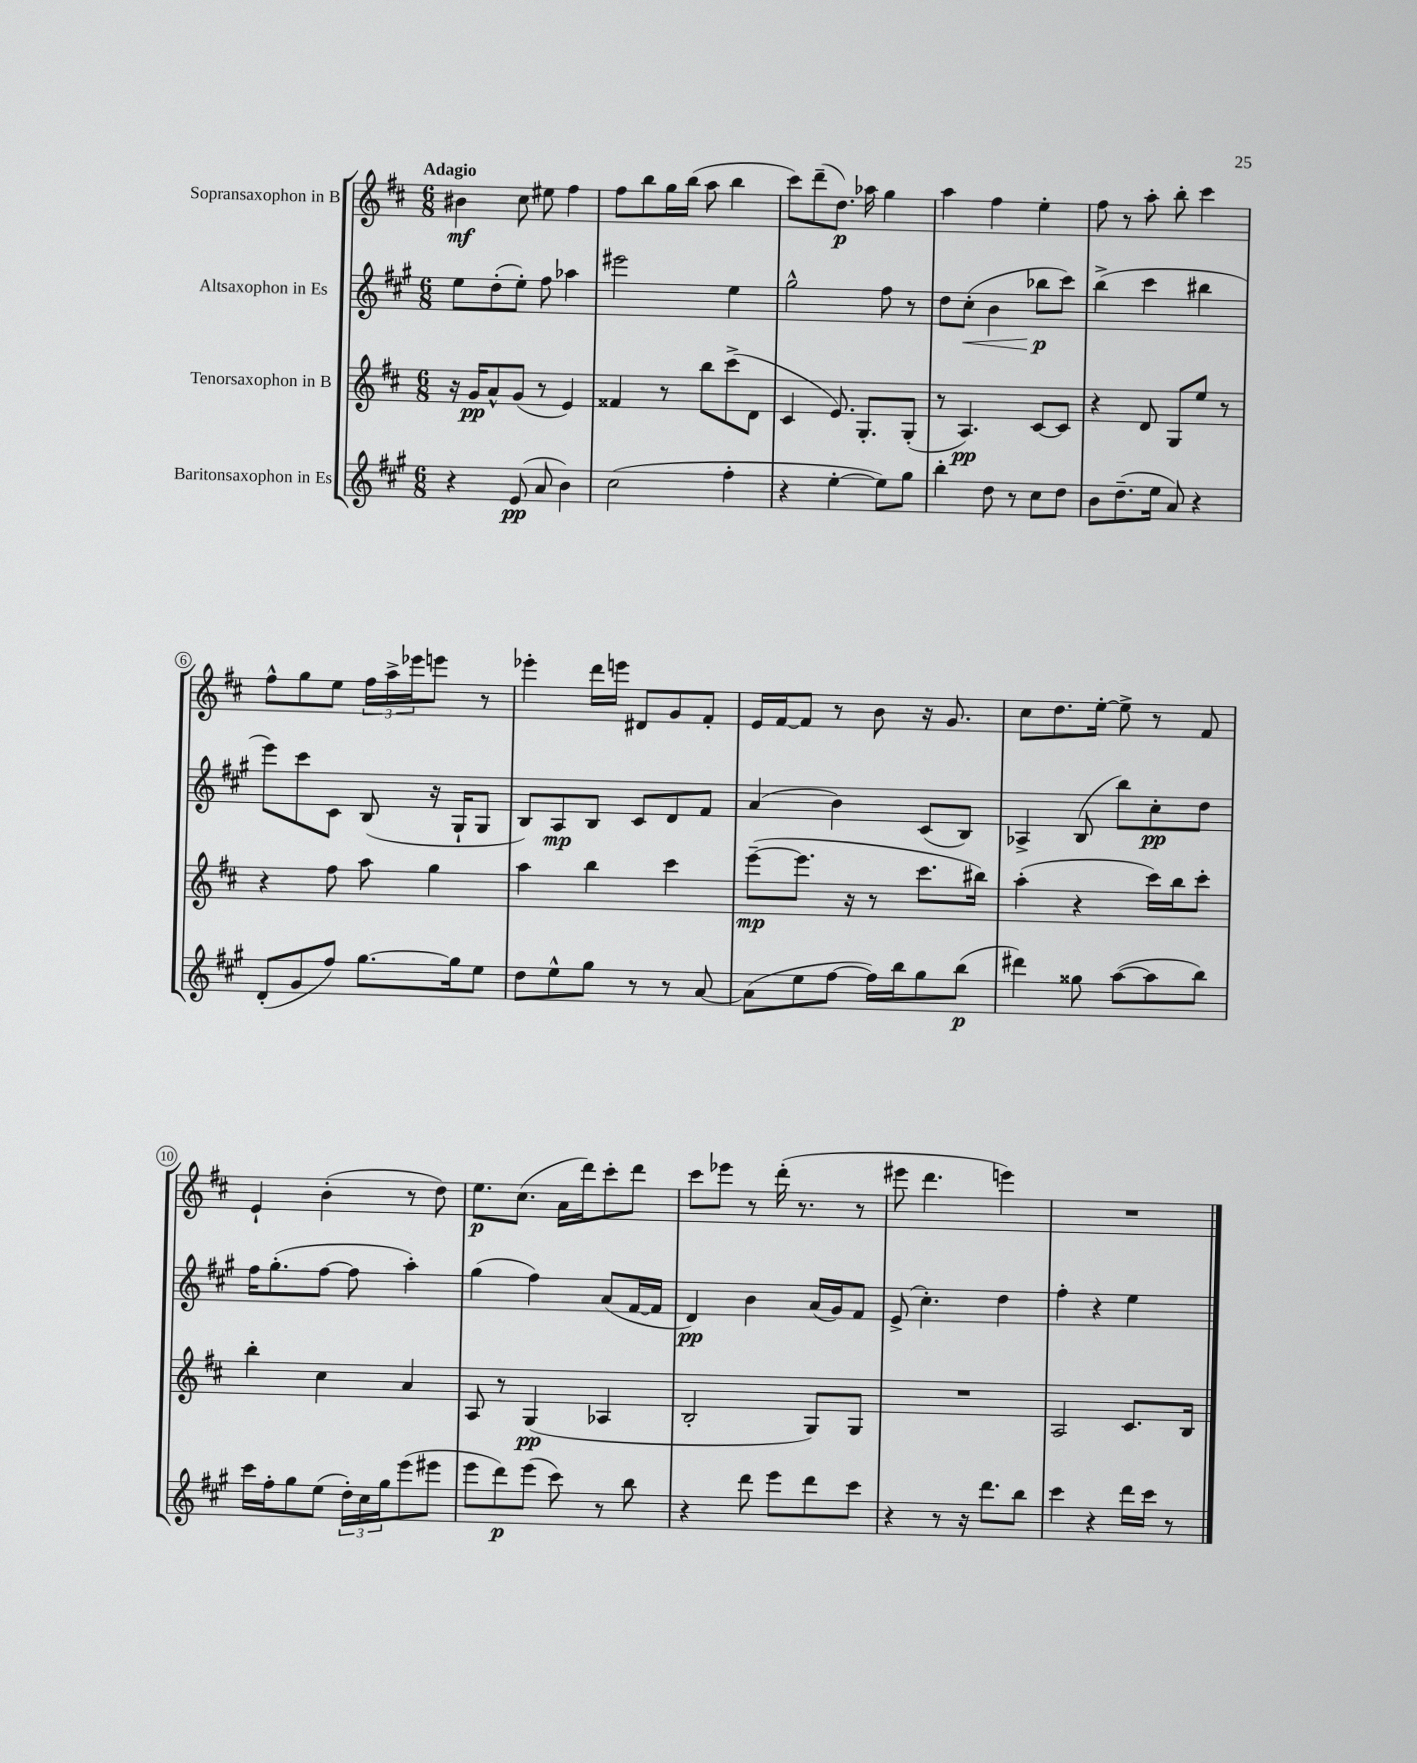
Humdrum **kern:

**kern	**dynam	**kern	**dynam	**kern	**dynam	**kern	**dynam
*part4	*part4	*part3	*part3	*part2	*part2	*part1	*part1
*staff4	*staff4	*staff3	*staff3	*staff2	*staff2	*staff1	*staff1
*I"Baritonsaxophon in Es	*	*I"Tenorsaxophon in B	*	*I"Altsaxophon in Es	*	*I"Sopransaxophon in B	*
*clefG2	*	*clefG2	*	*clefG2	*	*clefG2	*
*k[f#c#g#]	*	*k[f#c#]	*	*k[f#c#g#]	*	*k[f#c#]	*
*M6/8	*	*M6/8	*	*M6/8	*	*M6/8	*
=1	=1	=1	=1	=1	=1	=1	=1
!	!	!	!	!	!	!LO:TX:a:B:t=Adagio	!
4r	.	16r	.	8ee\L	.	4b#X\	mf
.	.	16g/KL	pp	.	.	.	.
.	.	8a^^/	.	(8dd'\	.	.	.
(8e/	pp	(8g/J	.	8ee'\J)	.	8cc#\	.
8a/	.	8r	.	8ff#\	.	8ee#X\	.
4b\)	.	4e/)	.	4aa-X\	.	4ff#\	.
=2	=2	=2	=2	=2	=2	=2	=2
(2cc#\	.	4f##X/	.	2eee#X\	.	8ff#\L	.
.	.	.	.	.	.	8bb\	.
.	.	8r	.	.	.	16gg\L	.
.	.	.	.	.	.	(16bb\JJ	.
.	.	8bb\L	.	.	.	8aa\	.
4ff#'\	.	(8ccc#^\	.	4ee\	.	4bb\	.
.	.	8d\J	.	.	.	.	.
=3	=3	=3	=3	=3	=3	=3	=3
4r	.	4c#/	.	2gg#^^\	.	8ccc#\L)	.
.	.	.	.	.	.	(8ddd~\	.
[4ee'\	.	8.e/)	.	.	.	8.dd\J)	p
.	.	8.G'/L	.	.	.	16aa-X\	.
8ee\L])	.	.	.	8ff#\	.	4gg\	.
8gg#\J	.	(8G'/J	.	8r	.	.	.
=4	=4	=4	=4	=4	=4	=4	=4
4bb'\	.	8r	.	8dd\L	.	4aa\	.
!	!	!	!	!	!LO:HP:b	!	!
.	.	4.A/)	pp	(8cc#'\J	<	.	.
8dd\	.	.	.	4b\	.	4ff#\	.
8r	.	.	.	.	.	.	.
8cc#\L	.	[8c#/L	.	8bb-X\L	p	4ee'\	.
8dd\J	.	8c#/J]	.	8ccc#\J)	[	.	.
=5	=5	=5	=5	=5	=5	=5	=5
8b\L	.	4r	.	(4bb^\	.	8ff#\	.
(8.dd~\	.	.	.	.	.	8r	.
.	.	8d/	.	4ccc#\	.	8aa'\	.
16ee\Jk	.	.	.	.	.	.	.
8a/)	.	8G/L	.	.	.	8bb'\	.
4r	.	8ee/J	.	4bb#X\	.	4ccc#\	.
.	.	8r	.	.	.	.	.
!!LO:LB:g=z
=6	=6	=6	=6	=6	=6	=6	=6
(8d'/L	.	4r	.	8eee\L)	.	8ff#^^\L	.
8g#/	.	.	.	8ccc#\	.	8gg\	.
8ff#/J)	.	8ff#\	.	8c#\J	.	8ee\J	.
[8.gg#\L	.	8aa\	.	(8B/	.	24ff#\LL	.
.	.	.	.	.	.	24aa^\	.
.	.	.	.	.	.	24eee-X\J	.
.	.	4gg\	.	16r	.	8eeen\J	.
16gg#\k]	.	.	.	16G#`/KL	.	.	.
8ee\J	.	.	.	8G#/J	.	8r	.
=7	=7	=7	=7	=7	=7	=7	=7
8dd\L	.	4aa\	.	8B/L)	.	4eee-X'\	.
8ee^^\	.	.	.	8A/	mp	.	.
8gg#\J	.	4bb\	.	8B/J	.	16ddd\LL	.
.	.	.	.	.	.	16eeen\JJ	.
8r	.	.	.	8c#/L	.	8d#X/L	.
8r	.	4ccc#\	.	8d/	.	8g/	.
[8a/	.	.	.	8f#/J	.	8f#'/J	.
=8	=8	=8	=8	=8	=8	=8	=8
(8a\L]	.	([8eee~\L	mp	(4a/	.	16e/LL	.
.	.	.	.	.	.	[16f#/J	.
8ee\	.	8.eee\J]	.	.	.	8f#/J]	.
[8ff#\J	.	.	.	4b\)	.	8r	.
.	.	16r	.	.	.	.	.
16ff#\LL])	.	8r	.	.	.	8b\	.
16bb\J	.	.	.	.	.	.	.
8gg#\	.	8.ccc#\L	.	(8c#/L	.	16r	.
.	.	.	.	.	.	8.g/	.
(8bb\J	p	.	.	8B/J)	.	.	.
.	.	16bb#X\Jk)	.	.	.	.	.
=9	=9	=9	=9	=9	=9	=9	=9
4ddd#X\)	.	(4aa'\	.	4A-X^/	.	8cc#\L	.
.	.	.	.	.	.	8.dd\	.
8gg##X\	.	4r	.	(8B/	.	.	.
.	.	.	.	.	.	[16ee'\Jk	.
([8aa\L	.	.	.	8bb\L)	.	8ee^\]	.
8aa\]	.	16ccc#\LL)	.	8cc#'\	pp	8r	.
.	.	16bb\J	.	.	.	.	.
8bb\J)	.	8ccc#'\J	.	8dd\J	.	8f#/	.
!!LO:LB:g=z
=10	=10	=10	=10	=10	=10	=10	=10
16ccc#\LL	.	4bb'\	.	16ff#\KL	.	4e`/	.
16ff#'\J	.	.	.	(8.gg#'\	.	.	.
8gg#\	.	.	.	.	.	.	.
(8ee\J	.	4cc#\	.	[8ff#\J	.	(4b'\	.
24dd'\LL)	.	.	.	8ff#\]	.	.	.
24cc#\	.	.	.	.	.	.	.
24gg#\J	.	.	.	.	.	.	.
(8eee\	.	4a/	.	4aa'\)	.	8r	.
8eee#X\J	.	.	.	.	.	8dd\)	.
=11	=11	=11	=11	=11	=11	=11	=11
8eee\L	.	8A/	.	(4gg#\	.	8.ee\L	p
8ddd\)	p	8r	.	.	.	.	.
.	.	.	.	.	.	(8.cc#\J	.
(8eee\J	.	(4G/	pp	4ff#\)	.	.	.
8ccc#\)	.	.	.	.	.	16a\LL	.
.	.	.	.	.	.	16ddd\J)	.
8r	.	4A-X/	.	(8a/L	.	8ccc#'\	.
8bb\	.	.	.	[16f#/L	.	8ddd\J	.
.	.	.	.	16f#/JJ]	.	.	.
=12	=12	=12	=12	=12	=12	=12	=12
4r	.	2B'/	.	4d/)	pp	8ccc#\L	.
.	.	.	.	.	.	8eee-X\J	.
8ddd\	.	.	.	4b\	.	8r	.
8eee\L	.	.	.	.	.	(16ddd'\	.
.	.	.	.	.	.	8.r	.
8ddd\	.	8G/L)	.	(16a/LL	.	.	.
.	.	.	.	16g#/J)	.	.	.
8ccc#\J	.	8G/J	.	8f#/J	.	8r	.
=13	=13	=13	=13	=13	=13	=13	=13
4r	.	2.r	.	(8e^/	.	8eee#X\	.
.	.	.	.	4.cc#'\)	.	4.ddd\	.
8r	.	.	.	.	.	.	.
16r	.	.	.	.	.	.	.
8.ddd\L	.	.	.	.	.	.	.
.	.	.	.	4dd\	.	4eeen\)	.
8bb\J	.	.	.	.	.	.	.
=14	=14	=14	=14	=14	=14	=14	=14
4ccc#\	.	2A/	.	4ff#'\	.	2.r	.
4r	.	.	.	4r	.	.	.
16ddd\LL	.	8.c#/L	.	4ee\	.	.	.
16ccc#\JJ	.	.	.	.	.	.	.
8r	.	.	.	.	.	.	.
.	.	16B/Jk	.	.	.	.	.
==	==	==	==	==	==	==	==
*-	*-	*-	*-	*-	*-	*-	*-
